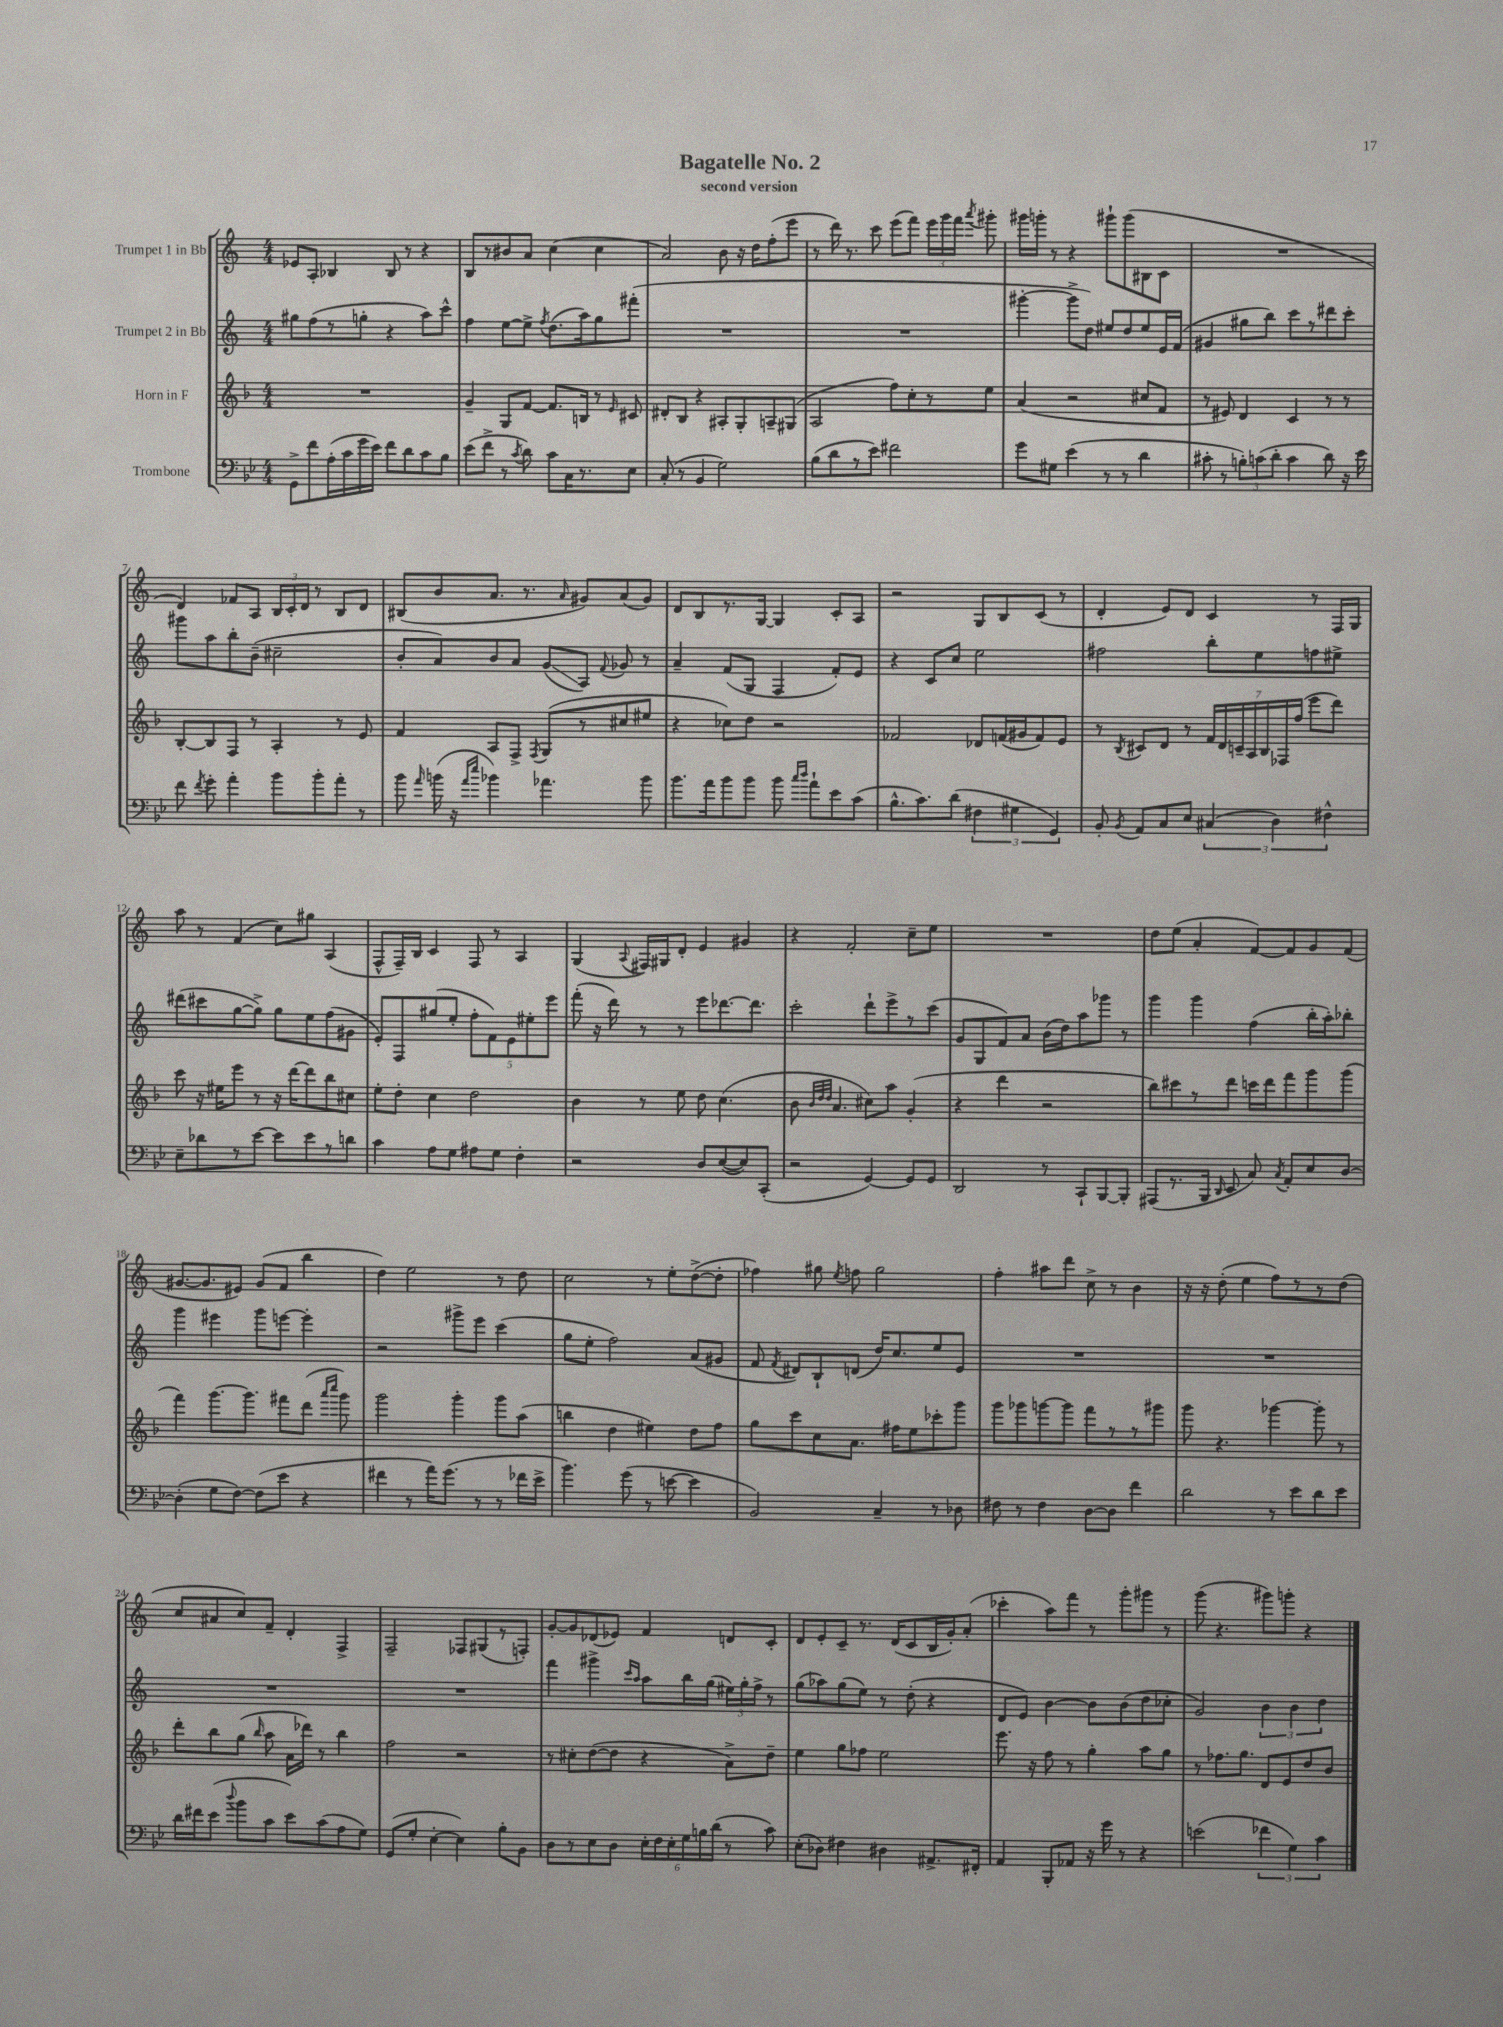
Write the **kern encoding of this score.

**kern	**kern	**kern	**kern
*staff4	*staff3	*staff2	*staff1
*clefF4	*clefG2	*clefG2	*clefG2
*k[b-e-]	*k[b-]	*k[]	*k[]
*M4/4	*M4/4	*M4/4	*M4/4
8GG^	1r	8gg#	8e-
8f	.	(8ff	8A'
(16A'	.	8r	4B-
16c	.	.	.
16g	.	8gg'	.
16e-)	.	.	.
8f	.	4r	8B-
8d	.	.	8r
8c	.	8aa)	4r
8B-	.	8ccc^^	.
=	=	=	=
(8e-	4g~	4ff	8B
8f^	.	.	8r
8r	8G	[8ee	8b#
8qc	.	.	.
8d)	[8f	8ee^]	8a
.	.	8qff	.
8c	8.f]	(8.dd	(4cc
16C	.	.	.
8.r	16B	16aa)	.
.	8r	8gg	4cc
.	16qqe	.	.
8E-	8c#	(8fff#'	.
=	=	=	=
(8C'	8d#'	1r	2a)
8r	8B-	.	.
4BB-	4r	.	.
2G)	8A#'	.	8b
.	8G'	.	16r
.	.	.	16dd
.	8A~	.	(8ff'
.	(8G#	.	8eee
=	=	=	=
(8B-	2A	1r	8r
8d	.	.	16ddd)
.	.	.	8.r
8r	.	.	.
8e-)	.	.	8ccc
2f#	8ff)	.	(8eee
.	8cc'	.	8fff)
.	8r	.	24eee
.	.	.	24ggg
.	.	.	24fff
.	.	.	8qaaa
.	8ee	.	8ggg#'
=	=	=	=
8g	(4a	[4ggg#'	16ggg#
.	.	.	16ggg'
8G#	.	.	8r
(4e-	2r	8ggg#^]	4r
.	.	8dd)	.
8r	.	8ee#	8ggg#`
8r	.	8dd	(8ggg#
4d	8cc#	8ee#	8B#
.	8f	16e	8c
.	.	(16f	.
=	=	=	=
8c#'	8r	4g#	1r
8r	8e#)	.	.
12B')	4d	8gg#	.
(12c	.	.	.
.	.	8bb)	.
12d'	.	.	.
4c	4c	8ccc	.
.	.	8r	.
8d)	8r	8ddd#	.
16r	8r	8ccc'	.
16e-	.	.	.
=	=	=	=
8f	[8B-'	8ggg#	4d)
8qf	.	.	.
8g'	8B-]	8aa	.
4a'	8F	8bb'	8f-
.	8r	(8b~	8A
8b-	4A'	2cc#~	24B
.	.	.	24c'
.	.	.	24d
8b-'	.	.	8r
8a'	8r	.	8B
8r	8e	.	8d
=	=	=	=
8b-	4f	8b'	(8B#
16qqa	.	.	.
(16b	.	8a)	8b
16r	.	.	.
16qqa	.	.	.
16qqee-	.	.	.
4b-)	8A	8b	8.a
.	8F^	8a	.
.	.	.	8.r
.	8qF	.	.
4.a-	(8G	(8g	.
.	.	.	16qqa
.	8r	8A)	8g#)
.	.	8qqf	.
.	8cc#	8g-	(8a
8b-	8ee#	8r	8g#)
=	=	=	=
8.b-	4r	4a~	8d
.	.	.	8B
16a	.	.	.
8b-	8cc-)	(8f	8.r
8b-	8dd	8G	.
.	.	.	[16G
8b-	2r	4F	4G]
16qqcc	.	.	.
16qqdd	.	.	.
8a`	.	.	.
8e-	.	8f')	8c'
(8c	.	8e	8A
=	=	=	=
8.B-^^	2f-	4r	2r
8.c)	.	.	.
.	.	8c	.
(8d	.	8cc	.
6F#	8d-	2ee	8G
.	(16f	.	8B
6G#	.	.	.
.	16g#	.	.
.	8f)	.	(8c
6GG)	.	.	.
.	8e	.	8r
=	=	=	=
8BB-'	8r	2ff#	4d'
8qBB-	8qB-	.	.
8AA	8c#	.	.
8C	8d	.	8e)
8E-	8r	.	8d
(6C#	28f	8bb'	4c
.	28d	.	.
.	28c~	.	.
.	28A	.	.
.	.	8ee	.
.	28B-	.	.
6D)	.	.	.
.	28F-	.	.
.	(28ff	.	.
.	8eee	8ff	8r
6F#^^	.	.	.
.	8ddd)	8ee#^	16F
.	.	.	16G
=	=	=	=
8E-~	8ccc	(8ddd#	8aa
8d-	16r	8ccc#	8r
.	16ee#	.	.
8r	8eee	[8gg	(4f
[8e-	8r	8gg^])	.
8e-]	16r	8gg	8cc)
.	[16ddd	.	.
8e-	8ddd]	8ee	8gg#
8r	8bb-	(8ff	(4A
8d	8cc#	8g#	.
=	=	=	=
4c	8ee'	8e')	8F^^
.	8dd'	8F	16F~)
.	.	.	16B
8A	4cc	(8gg#	4c
8G	.	8ee'	.
8A#	2dd	10ff'	8F
.	.	10f)	.
8G	.	.	8r
.	.	10e	.
4F'	.	.	4A
.	.	10ee#'	.
.	.	10eee	.
=	=	=	=
2r	4b-	(8fff'	(4G
.	.	16r	.
.	.	16ddd)	.
.	.	.	8qqA
.	8r	8r	16F#)
.	.	.	16G#
.	8ee	8r	8d'
8D	8dd	8eee	4e
([8E-	(4.cc	[8.ddd-	.
8E-])	.	.	4g#
.	.	8.ddd-]	.
(8CC'	.	.	.
=	=	=	=
2r	8b-	2ccc'	4r
.	32qqb-	.	.
.	32qqdd	.	.
.	32qqdd	.	.
.	4.a	.	.
.	.	.	2f'
[4GG)	8cc#)	8ddd`	.
.	8aa	8eee^	.
8GG]	(4g'	8r	8cc~
8GG	.	(8ccc	8ee
=	=	=	=
2DD	4r	8g	1r
.	.	8G	.
.	4ddd	8f)	.
.	.	8a	.
8r	2r	(16b	.
.	.	16dd)	.
8CC`	.	8aa	.
[8BBB-	.	8ggg-	.
8BBB-']	.	8r	.
=	=	=	=
(8AAA#	8bb-)	4ggg	8dd
8.r	8ccc#	.	(8ee
.	8r	4ggg	4a'
16BBB-	.	.	.
16qqDD	.	.	.
8EE-	8ddd	.	.
8C)	16ccc	(4ff	[8f)
.	16ddd	.	.
8qC	.	.	.
8AA'	8fff	.	8f]
8E-	8ggg	16bb'	8g
.	.	16aa')	.
[8D	(8ggg	8bb-'	(8f
=	=	=	=
(4D']	4fff)	4ggg	[8.g#
.	.	.	8.g#]
8G	[8.ggg	4eee#	.
[8F)	.	.	8e#)
.	8.ggg]	.	.
(8F]	.	8ggg	(8g#
8e-	8fff#	[8eee	8f
4r	(8ddd	4eee']	4bb
.	16qqaaa	.	.
.	16qqcccc	.	.
.	8ggg)	.	.
=	=	=	=
4f#	2ggg	2r	4dd)
8r	.	.	2ee
16a)	.	.	.
(8.g	.	.	.
.	4ggg'	8ggg#^	.
8r	.	8eee	.
8r	8ggg	(4ccc	8r
16f-	(8aa	.	8dd
16e-^	.	.	.
=	=	=	=
4.b-)	4bb	8gg	2cc
.	.	8ee'	.
.	4dd	2ff)	.
(8g	.	.	.
8r	4ee#)	.	8r
[8e	.	.	8ee'
4e]	8dd	(8a	([8dd^
.	8ff	8g#	8dd']
=	=	=	=
2BB-)	8gg	8f	4ff-)
.	.	8qf	.
.	8ccc	8d#)	.
.	8cc	8B`	8gg#
.	.	.	8qee
.	8.a	(8d	8ff
4C~	.	16dd)	2gg#
.	16ff#	8.cc	.
.	8ee	.	.
8r	8ccc-'	8ee	.
8D-	8ggg	8e	.
=	=	=	=
8F#	8ggg	1r	4ff'
8r	8ggg-	.	.
4F#	[8ggg	.	8aa#
.	8ggg]	.	8ddd
[8D	8fff	.	8cc^
8D]	8r	.	8r
4f	8r	.	4b
.	8ggg#	.	.
=	=	=	=
2d	8ggg	1r	16r
.	.	.	16r
.	4.r	.	(8dd'
.	.	.	4ee
8r	[4ggg-	.	8ff)
8e-	.	.	8r
8d	8ggg-']	.	8r
8e-	8r	.	(8dd
=	=	=	=
16d	8ddd'	1r	8cc
16f#	.	.	.
(8e-	8bb-	.	8a#
8qqdd	.	.	.
8b-	(8gg	.	8cc)
.	16qqbb-	.	.
8c	8aa	.	8f~
8e-)	16a	.	4d'
.	16ddd-)	.	.
(8c	8r	.	.
8A	4bb-	.	4F^
8G)	.	.	.
=	=	=	=
(8GG	2ff	1r	2F~
8G'	.	.	.
[4E-'	.	.	.
4E-])	2r	.	8F-
.	.	.	(8G#
8B-'	.	.	8r
8BB-	.	.	8F')
=	=	=	=
8D	8r	4fff	[8g'
8r	8cc#'	.	8g]
8E-	([8dd	4ggg#^	(8d-
8D	8dd]	.	8e-)
.	.	16qqccc	.
.	.	16qqaa	.
24E-'	4r	8aa	4f
24F	.	.	.
24E-'	.	.	.
24G	.	16bb	.
24B	.	.	.
.	.	(16gg	.
(24d	.	.	.
8r	8a^)	24ee#)	8d
.	.	24gg'	.
.	.	24ff^	.
8c)	8dd~	8r	8c'
=	=	=	=
(8E-'	4ee	(8gg	8d
8D-)	.	8aa-)	8e'
4F#	8gg	(8gg	8c~
.	8ff-	8ee)	8.r
4D#	2ee	8r	.
.	.	.	(16d
.	.	(8dd'	8c
8.AA#^	.	4r	16B
.	.	.	16g')
.	.	.	(8a'
16FF#'	.	.	.
=	=	=	=
4AA	8.eee	8d	4ccc-'
.	.	8e)	.
.	16r	.	.
8BBB-'	8ff	[4b	8aa)
8AA-	8r	.	8fff
16r	4gg'	8b]	8r
16g	.	.	.
8r	.	(8b	8ggg'
4r	8aa	8dd	8ggg#
.	8gg	8cc-'	8r
=	=	=	=
(2e	8r	2g)	(8ggg
.	8.ff-	.	4.r
.	8.gg	.	.
6f-	8d	6b	8ggg#)
.	8e	.	8ggg'
6G)	.	6b	.
.	8dd	.	4r
6c	.	6dd	.
.	8b-	.	.
==	==	==	==
*-	*-	*-	*-
